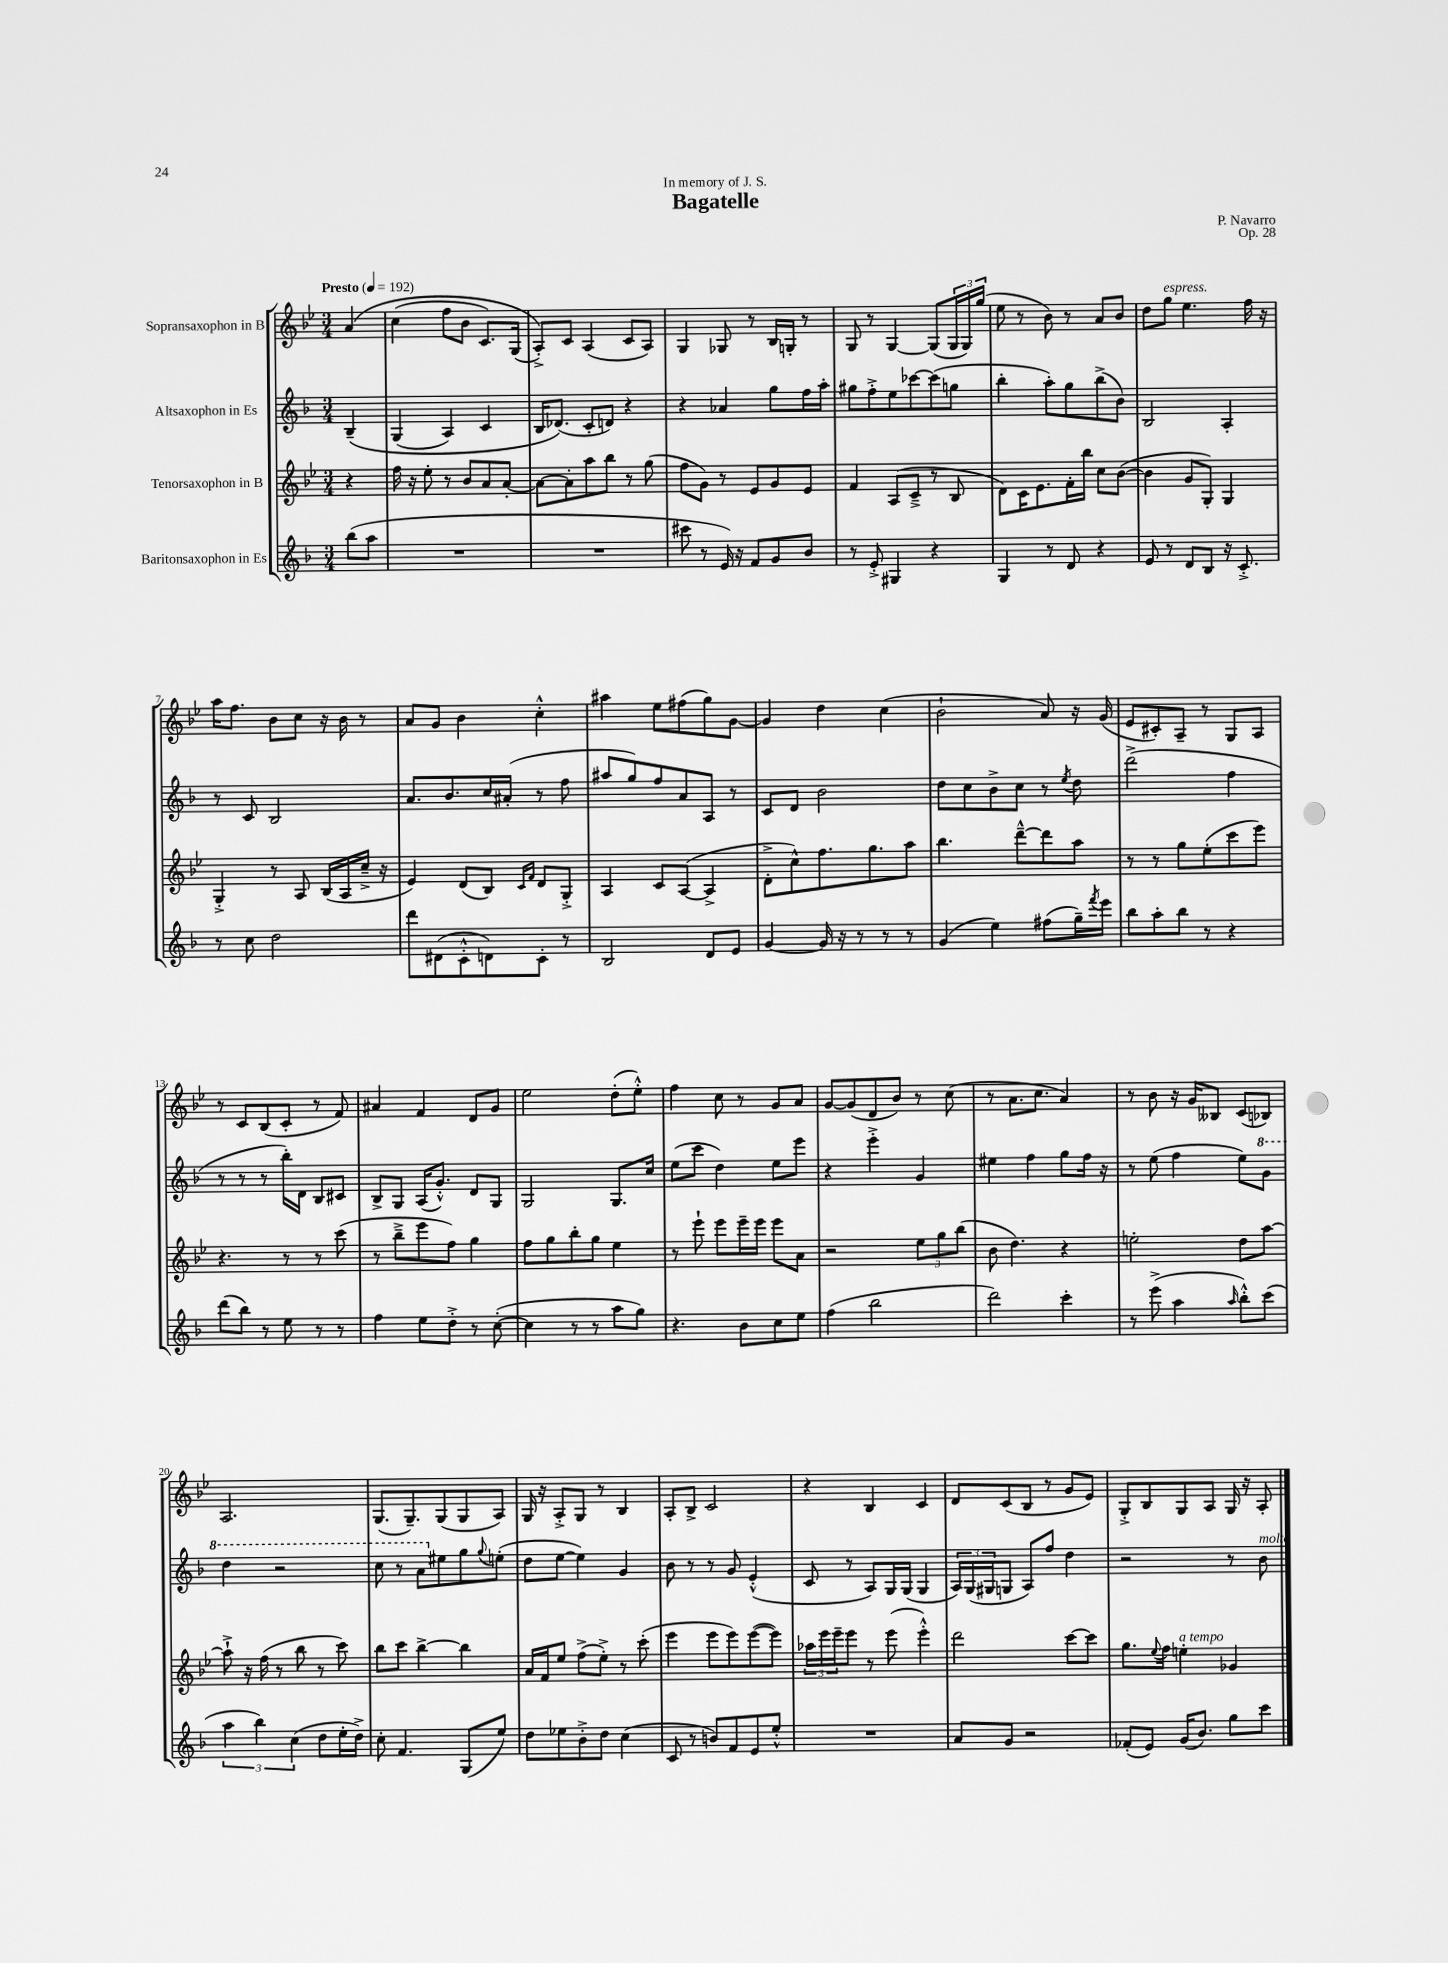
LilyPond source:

\header { title = "Bagatelle" composer = "P. Navarro" dedication = "In memory of J. S." opus = "Op. 28" }
<<
\new StaffGroup <<
\new Staff = "s0" \with { instrumentName = "Sopransaxophon in B" } {
    \clef treble \key bes \major \numericTimeSignature \time 3/4 \partial 4 \tempo "Presto" 4 = 192
    a'4\( |
    c''4( f''8 bes'8 c'8.) g16( |
    a8-.->)\) c'8 a4( c'8 a8) |
    g4 ges8 r8 bes16 g16-. r8 |
    g8 r8 g4~ g8( \tuplet 3/2 { g16 g16) g''16( } |
    ees''8 r8 bes'8) r8 a'8 bes'8 |
    d''8 g''8^\markup { \italic "espress." } ees''4. f''16 r16 |
    a''16 f''8. bes'8 c''8 r16 bes'16 r8 |
    a'8 g'8 bes'4 c''4-.-^ |
    ais''4 ees''8 fis''8( g''8) g'8~ |
    g'4 d''4 c''4( |
    bes'2-! a'8) r16 g'16( |
    ees'8 cis'8-.) a8-- r8 g8 a8 |
    r8 c'8 bes8( c'8-. r8 f'8) |
    ais'4 f'4 d'8 g'8 |
    ees''2 d''8-.( ees''8-.-^) |
    f''4 c''8 r8 g'8 a'8 |
    g'8~ g'8( d'8 bes'8) r8 c''8( |
    r8 a'8. c''8. a'4) |
    r8 bes'8 r16 g'16 beses8 c'8( bes8) |
    a2. |
    g8.( g8.--) g8( g8 a8) |
    g16 r16 a8-.-> g8 r8 bes4 |
    a8-. bes8-> c'2 |
    r4 bes4 c'4 |
    d'8 c'8( bes8 r8 g'8 ees'8) |
    g8-.-> bes8 g8 a8 g16 r16 a8-. \bar "|." |
}
\new Staff = "s1" \with { instrumentName = "Altsaxophon in Es" } {
    \clef treble \key f \major \numericTimeSignature \time 3/4 \partial 4
    bes4--\( |
    g4( a4) c'4 |
    bes16 des'8.(\) c'8-. d'8) r4 |
    r4 aes'4 g''8 f''16 a''16-. |
    gis''8 f''8-.-> e''8 ces'''8~ ces'''8( g''8 |
    bes''4-. a''8-.) g''8 bes''8->( bes'8) |
    bes2 a4-. |
    r8 c'8 bes2 |
    a'8. bes'8. c''16 ais'16-.( r8 f''8 |
    ais''8 g''8) f''8 a'8 a8 r8 |
    c'8 d'8 bes'2 |
    d''8 c''8 bes'8-> c''8 r8 \acciaccatura { e''8 } d''8 |
    d'''2->( f''4 |
    r8 r8 r8 bes''16-.) d'16 bes8 cis'8 |
    bes8-> g8 a16( g'8.-.-^) d'8 g8 |
    g2 g8. c''16 |
    e''8( c'''8 d''4) e''8 e'''8 |
    r4 e'''4-.-> g'4 |
    eis''4 f''4 g''8 f''16 r16 |
    r8 e''8( f''4 e''8) \ottava #1 g''8 |
    d'''4 r2 |
    c'''8 r8 a''8 \ottava #0 eis''8 g''8 \appoggiatura { g''8 } e''8-.( |
    d''8 e''8~ e''4) g'4 |
    bes'8 r8 r8 g'8 e'4-.-^( |
    c'8 r8 a8) g16 g16( g4 |
    \tuplet 3/2 { a16) g16( gis16 } g8 a8) f''8 d''4 |
    r2 r8 bes'8^\markup { \italic "molto" } \bar "|." |
}
\new Staff = "s2" \with { instrumentName = "Tenorsaxophon in B" } {
    \clef treble \key bes \major \numericTimeSignature \time 3/4 \partial 4
    r4 |
    f''16 r16 ees''8-. r8 bes'8 a'8 a'8~-. |
    a'8~ a'8-. a''8 bes''8 r8 g''8( |
    f''8 g'8) r8 ees'8 g'8 ees'8 |
    f'4 a8( c'8---> r8 bes8 |
    d'8) c'16 ees'8. f'16-. bes''16 c''8 bes'8~( |
    bes'4 g'8 g8-.) g4 |
    g4-.-> r8 a8 bes16( a16 c''16---> r16 |
    ees'4) d'8( bes8) \grace { c'16 f'16 } d'8 g8-.-> |
    a4 c'8 a8~( a4-> |
    d'8-.-> c''8-^) f''8. g''8. a''8 |
    bes''4. d'''8~---^ d'''8 a''8 |
    r8 r8 g''8 ees''8-.( c'''8 ees'''8) |
    r4. r8 r8 c'''8( |
    r8 bes''8---> ees'''8 f''8) g''4 |
    f''8 g''8 bes''8-. g''8 ees''4 |
    r8 ees'''8-! ees'''8 ees'''16-- ees'''16 ees'''8 a'8 |
    r2 \tuplet 3/2 { ees''8 g''8 bes''8( } |
    bes'8 d''4.) r4 |
    e''2-. d''8 a''8~ |
    a''8-!-> r16 f''16( r8 bes''8 r8 c'''8) |
    bes''8 c'''8 bes''4~-> bes''4 |
    a'16 f'16 ees''8 f''8->( ees''8-.->) r8 c'''8-.( |
    ees'''4 ees'''8 ees'''8) ees'''8~( ees'''8) |
    \tuplet 3/2 { aes''16 ees'''16 ees'''16-- } ees'''8 r8 ees'''8( ees'''4-.-^) |
    d'''2 c'''8~ c'''8 |
    g''8. \appoggiatura { ees''8 } f''16 e''4-.^\markup { \italic "a tempo" } ges'4 \bar "|." |
}
\new Staff = "s3" \with { instrumentName = "Baritonsaxophon in Es" } {
    \clef treble \key f \major \numericTimeSignature \time 3/4 \partial 4
    bes''8( a''8 |
    R2. |
    R2. |
    cis'''8 r8 e'16) r16 f'8 g'8 bes'8 |
    r8 e'8-.-> gis4 r4 |
    g4 r8 d'8 r4 |
    e'8 r8 d'8 bes8 r16 c'8.-.-> |
    r8 c''8 d''2 |
    d'''8 dis'8( c'8-.-^ d'8) c'8-. r8 |
    bes2 d'8 e'8 |
    g'4~ g'16 r16 r8 r8 r8 |
    g'4( e''4) fis''8( g''16--) \acciaccatura { f'''8 } e'''16 |
    bes''8 a''8-. bes''8 r8 r4 |
    d'''8( bes''8) r8 e''8 r8 r8 |
    f''4 e''8 d''8-.-> r8 c''8~-.( |
    c''4 r8 r8 a''8 g''8) |
    r4. bes'8 c''8 e''8 |
    f''4( bes''2 |
    d'''2) c'''4-. |
    r8 e'''8->( a''4 \grace { a''16 } bes''8-.-^) c'''8( |
    \tuplet 3/2 { a''4 bes''4) c''4( } d''8 e''16-. d''16->) |
    c''8-. f'4. g8( e''8) |
    d''8 ees''8 bes'8-.-> d''8 c''4( |
    c'8 r8 b'8) f'8 e'8 e''8-.-^ |
    R2. |
    a'8 g'8 r2 |
    fes'8-.( e'8) g'16( bes'8.) g''8 c'''8 \bar "|." |
}
>>
>>
